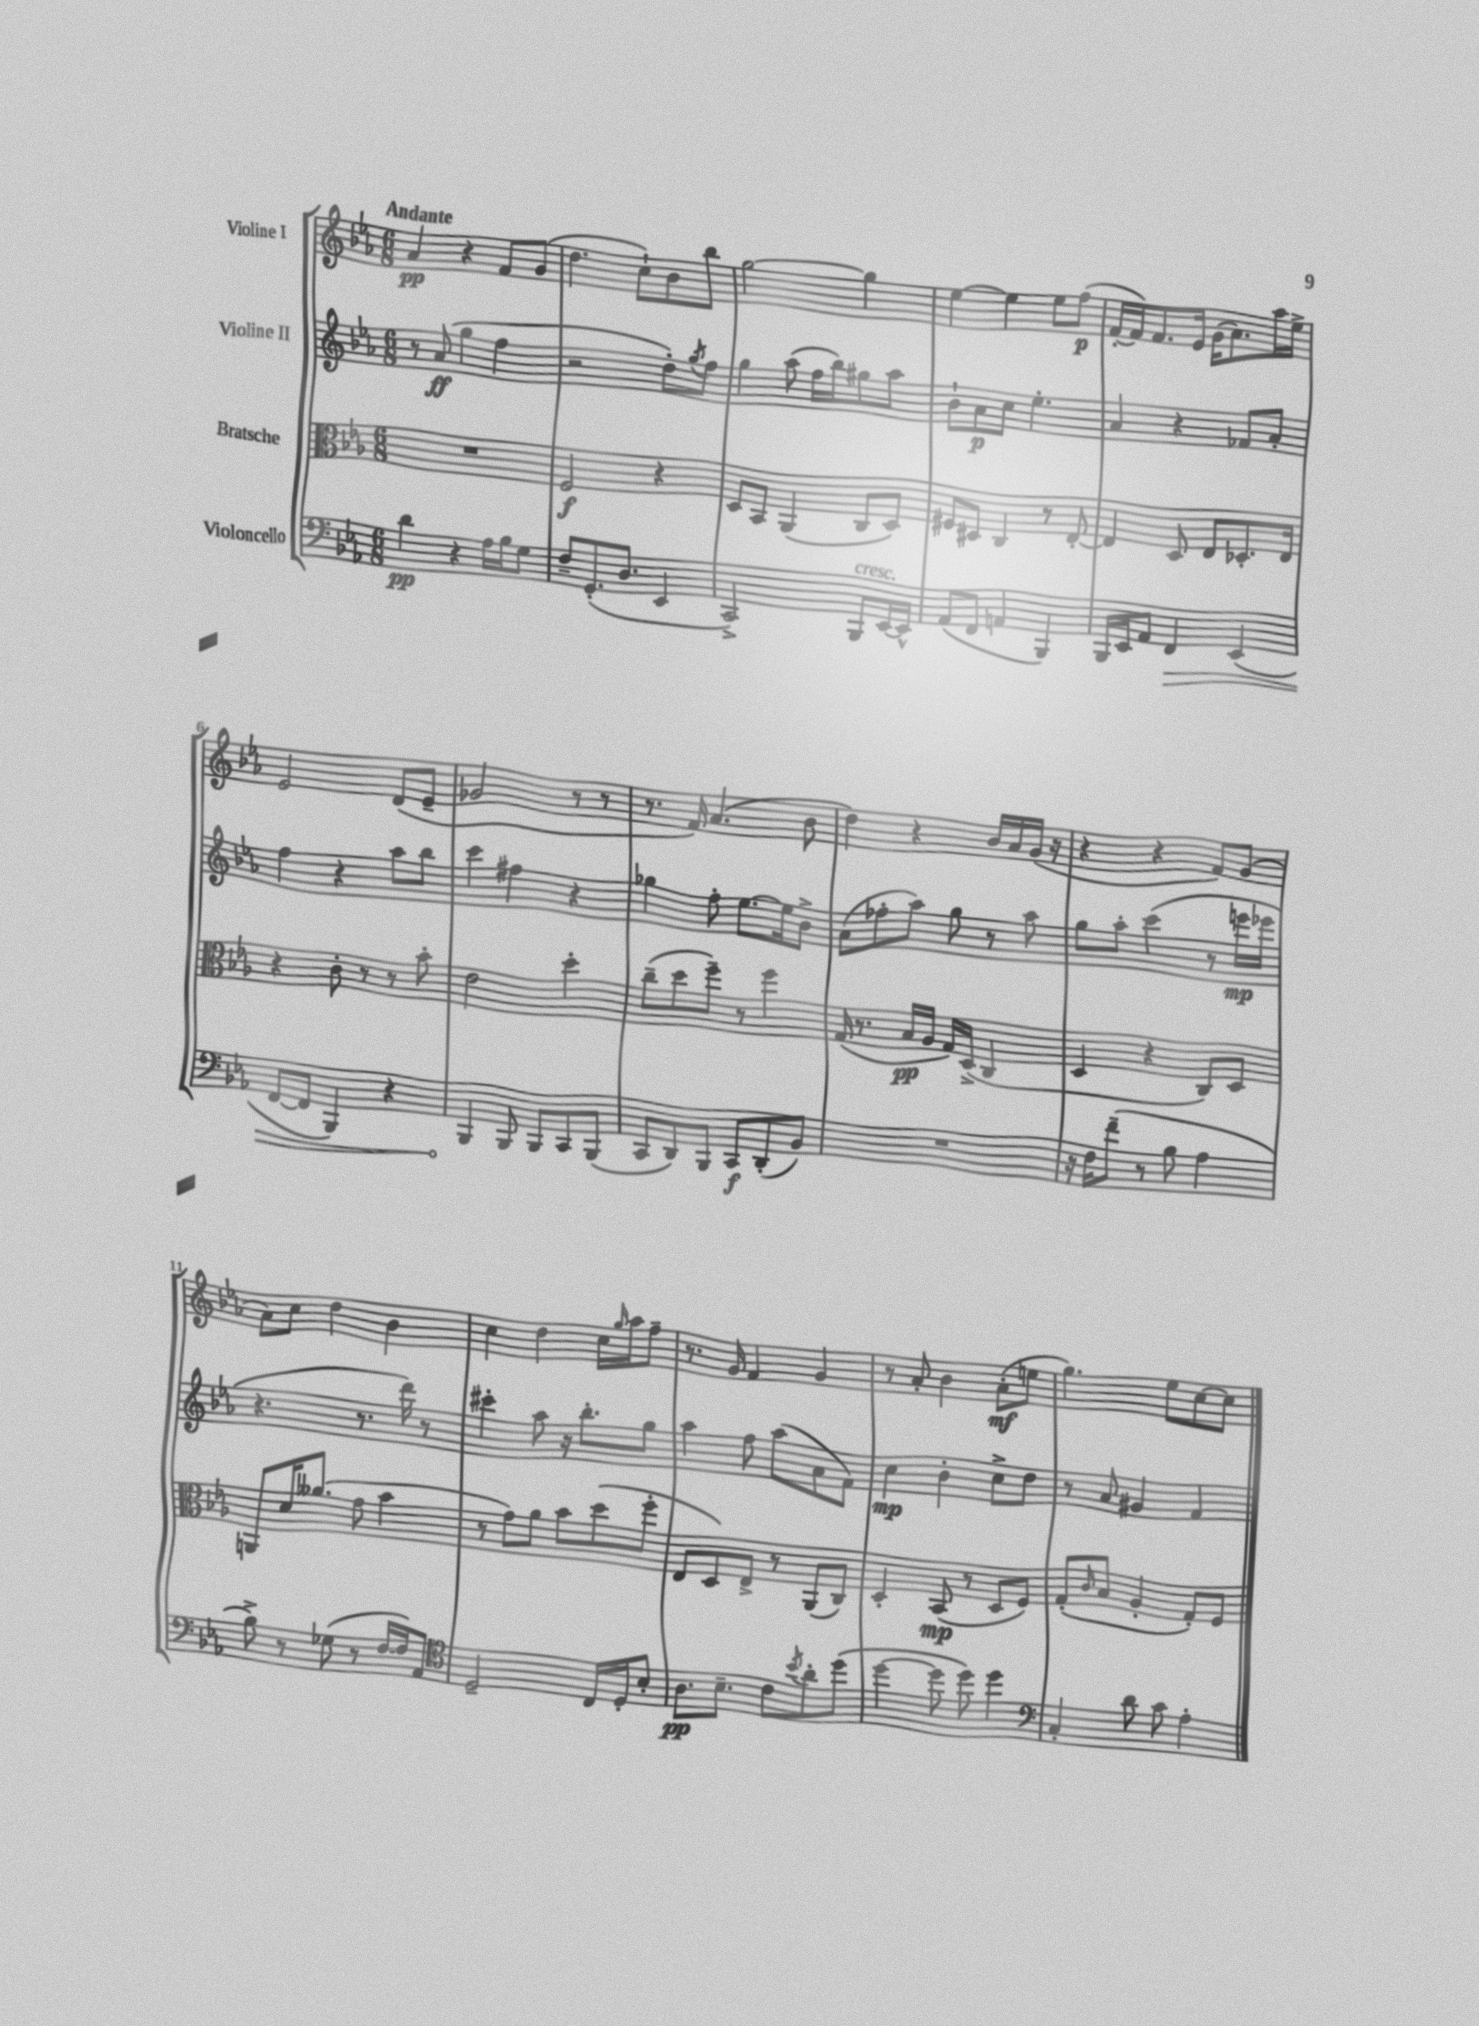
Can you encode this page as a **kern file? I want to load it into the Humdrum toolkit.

**kern	**dynam	**kern	**dynam	**kern	**dynam	**kern	**dynam
*part4	*part4	*part3	*part3	*part2	*part2	*part1	*part1
*staff4	*staff4	*staff3	*staff3	*staff2	*staff2	*staff1	*staff1
*I"Violoncello	*	*I"Bratsche	*	*I"Violine II	*	*I"Violine I	*
*clefF4	*	*clefC3	*	*clefG2	*	*clefG2	*
*k[b-e-a-]	*	*k[b-e-a-]	*	*k[b-e-a-]	*	*k[b-e-a-]	*
*M6/8	*	*M6/8	*	*M6/8	*	*M6/8	*
=1	=1	=1	=1	=1	=1	=1	=1
!	!	!	!	!	!	!LO:TX:a:B:t=Andante	!
4d\	pp	2.r	.	8r	.	4a-/	pp
.	.	.	.	(8a-/	ff	.	.
4r	.	.	.	4gg\	.	4r	.
16A-\LL	.	.	.	4ff\	.	8f/L	.
16B-\J	.	.	.	.	.	.	.
8G\J	.	.	.	.	.	(8g/J	.
=2	=2	=2	=2	=2	=2	=2	=2
8F~/L	.	2F/	f	2r	.	4.dd\	.
(8.GG'/	.	.	.	.	.	.	.
8.D/J	.	.	.	.	.	.	.
.	.	.	.	.	.	8cc`\L)	.
4EE-/	.	4r	.	8dd'\L)	.	8b-\	.
.	.	.	.	8qgg/	.	.	.
.	.	.	.	8ff\J	.	8bb-\J	.
=3	=3	=3	=3	=3	=3	=3	=3
2CC^/)	.	8D/L	.	4gg\	.	[2gg\	.
.	.	8BB-/J	.	.	.	.	.
.	.	(4AA-/	.	(8aa-\	.	.	.
.	.	.	.	16ff\LL	.	.	.
.	.	.	.	16bb-\J)	.	.	.
!LO:TX:a:i:t=cresc.	!	!	!	!	!	!	!
8BBB-/L	.	8C/L	.	8gg#X\	.	4gg\]	.
[16EE-/L	.	8D/J)	.	8aa-\J	.	.	.
16EE-^^/JJ]	.	.	.	.	.	.	.
=4	=4	=4	=4	=4	=4	=4	=4
(8AA-/L	.	8F#X/L	.	8b-`\L	.	[4ee-\	.
8FF/J	.	8D#X/J	.	8a-\	p	.	.
4AAn/	.	4C/	.	8cc\J	.	4ee-\]	.
.	.	.	.	4.ee-'\	.	.	.
4BBB-/)	.	8r	.	.	.	8ee-\L	.
.	.	[8E-'/	.	.	.	(8ff\J	p
=5	=5	=5	=5	=5	=5	=5	=5
16BBB-/LL	.	4E-/]	.	4a-/	.	[16f'/LL	.
16EE-/J	.	.	.	.	.	16f/J])	.
8AA-/J	.	.	.	.	.	8.f/	.
!	!LO:HP:b	!	!	!	!	!	!
4FF/	>	8D/	.	4r	.	.	.
.	.	.	.	.	.	16e-/Jk	.
.	.	8E-/L	.	.	.	(16g\KL	.
.	.	.	.	.	.	8.a-\)	.
(4EE-/	.	8.D-X'/	.	8f-X/L	.	.	.
.	.	.	.	8a-'/J	.	16aa-\L	.
.	.	16E-/Jk	.	.	.	16ee-^\JJ	.
!!LO:LB:g=z
=6	=6	=6	=6	=6	=6	=6	=6
[8FF/L	.	4r	.	4ff\	.	2e-/	.
8FF/J]	.	.	.	.	.	.	.
4BBB-/)	.	8c'\	.	4r	.	.	.
.	.	8r	.	.	.	.	.
4r	.	8r	.	8aa-\L	.	(8d/L	.
.	.	8b-'\	.	8bb-\J	.	8e-~/J	.
=7	=7	=7	=7	=7	=7	=7	=7
4BBB-/	.	2e-\	.	4ccc\	.	2g-X/	.
8BBB-/	]	.	.	4ff#X\	.	.	.
8BBB-/L	.	.	.	.	.	.	.
8CC/	.	4dd'\	.	4r	.	8r	.
(8BBB-/J	.	.	.	.	.	8r	.
=8	=8	=8	=8	=8	=8	=8	=8
8CC/L	.	(8cc~\L	.	4gg-X\	.	8.r	.
8DD/)	.	8dd\	.	.	.	.	.
.	.	.	.	.	.	16f/)	.
8BBB-/J	.	8ff~\J)	.	8ff'\	.	(4.a-/	.
8CC/L	f	8r	.	[8.ee-\L	.	.	.
(8DD'/	.	4ff\	.	.	.	.	.
.	.	.	.	16ee-\k]	.	.	.
8BB-/J)	.	.	.	8b-^\J	.	8b-\	.
=9	=9	=9	=9	=9	=9	=9	=9
2.r	.	(16G/	.	(8a-\L	.	4dd\)	.
.	.	8.r	.	.	.	.	.
.	.	.	.	8ff-X'\	.	.	.
.	.	16B-/LL	pp	8aa-\J)	.	4r	.
.	.	16A-/JJ	.	.	.	.	.
.	.	16G/LL)	.	8gg\	.	.	.
.	.	(16D^/JJ	.	.	.	.	.
.	.	4C/	.	8r	.	16b-/LL	.
.	.	.	.	.	.	16a-/	.
.	.	.	.	8aa-\	.	(16g/JJ	.
.	.	.	.	.	.	16r	.
=10	=10	=10	=10	=10	=10	=10	=10
16r	.	4D/	.	8gg\L	.	4r	.
16F\KL	.	.	.	.	.	.	.
(8f~\J	.	.	.	8aa-'\J	.	.	.
8r	.	4r	.	(4ccc\	.	4r	.
8B-\	.	.	.	.	.	.	.
4A-\	.	8C/L)	.	8r	.	8f/L)	.
.	.	8D/J	.	16eeen\LL	mp	(8g/J	.
.	.	.	.	16eee-X\JJ	.	.	.
!!LO:LB:g=z
=11	=11	=11	=11	=11	=11	=11	=11
8B-^\)	.	8AAn/L	.	4.r	.	8a-\L)	.
8r	.	16d/K	.	.	.	8cc\J	.
.	.	(8.a--X/J	.	.	.	.	.
(8G-X\	.	.	.	.	.	4dd\	.
8r	.	8g\	.	8.r	.	.	.
[16F/LL	.	4b-\	.	.	.	4b-\	.
16F/J])	.	.	.	16ddd\)	.	.	.
8AA-/J	.	.	.	8r	.	.	.
=12	=12	=12	=12	=12	=12	=12	=12
*clefC4	*	*	*	*	*	*	*
2D~/	.	8r	.	4ccc#X'\	.	4cc\	.
.	.	8g\L)	.	.	.	.	.
.	.	8a-\J	.	8aa-\	.	4dd\	.
.	.	8b-\L	.	16r	.	.	.
.	.	.	.	8.bb-'\L	.	.	.
16C/LL	.	(8dd\	.	.	.	16cc\LL	.
.	.	.	.	.	.	16qqgg/	.
16D'/J	.	.	.	.	.	16aa-\J	.
8B-'/J	.	8ff'\J	.	8gg\J	.	8ff~\J	.
=13	=13	=13	=13	=13	=13	=13	=13
8.A-\L	pp	8E-/L	.	4aa-\	.	8.r	.
.	.	8D/)	.	.	.	.	.
8.B-~\J	.	.	.	.	.	16g/	.
.	.	8E-^/J	.	8ff\	.	4f/	.
8c\L	.	8r	.	(8aa-\L	.	.	.
8qb-/	.	.	.	.	.	.	.
8a-'\	.	(8AA-/L	.	8a-\	.	4g/	.
(8dd\J	.	8C/J)	.	8f\J)	.	.	.
=14	=14	=14	=14	=14	=14	=14	=14
[4dd\	.	4D'/	.	4cc\	mp	8r	.
.	.	.	.	.	.	8a-'/	.
8dd\]	.	(8BB-/	mp	4b-'\	.	4b-\	.
8dd\)	.	8r	.	.	.	.	.
4dd\	.	8D/L	.	8cc^\L	.	(8a-'\L	mf
.	.	8F/J)	.	8dd\J	.	8een\J	.
=15	=15	=15	=15	=15	=15	=15	=15
*clefF4	*	*	*	*	*	*	*
4C'/	.	(8G'/L	.	8r	.	4.gg\)	.
.	.	16qqc/	.	.	.	.	.
.	.	8B-/J	.	8a-/	.	.	.
8d\	.	4A-'/	.	4g#X/	.	.	.
8c\	.	.	.	.	.	8ee-\L	.
4A-'\	.	8G'/L)	.	4f/	.	[8cc\	.
.	.	8F/J	.	.	.	8cc\J]	.
==	==	==	==	==	==	==	==
*-	*-	*-	*-	*-	*-	*-	*-
